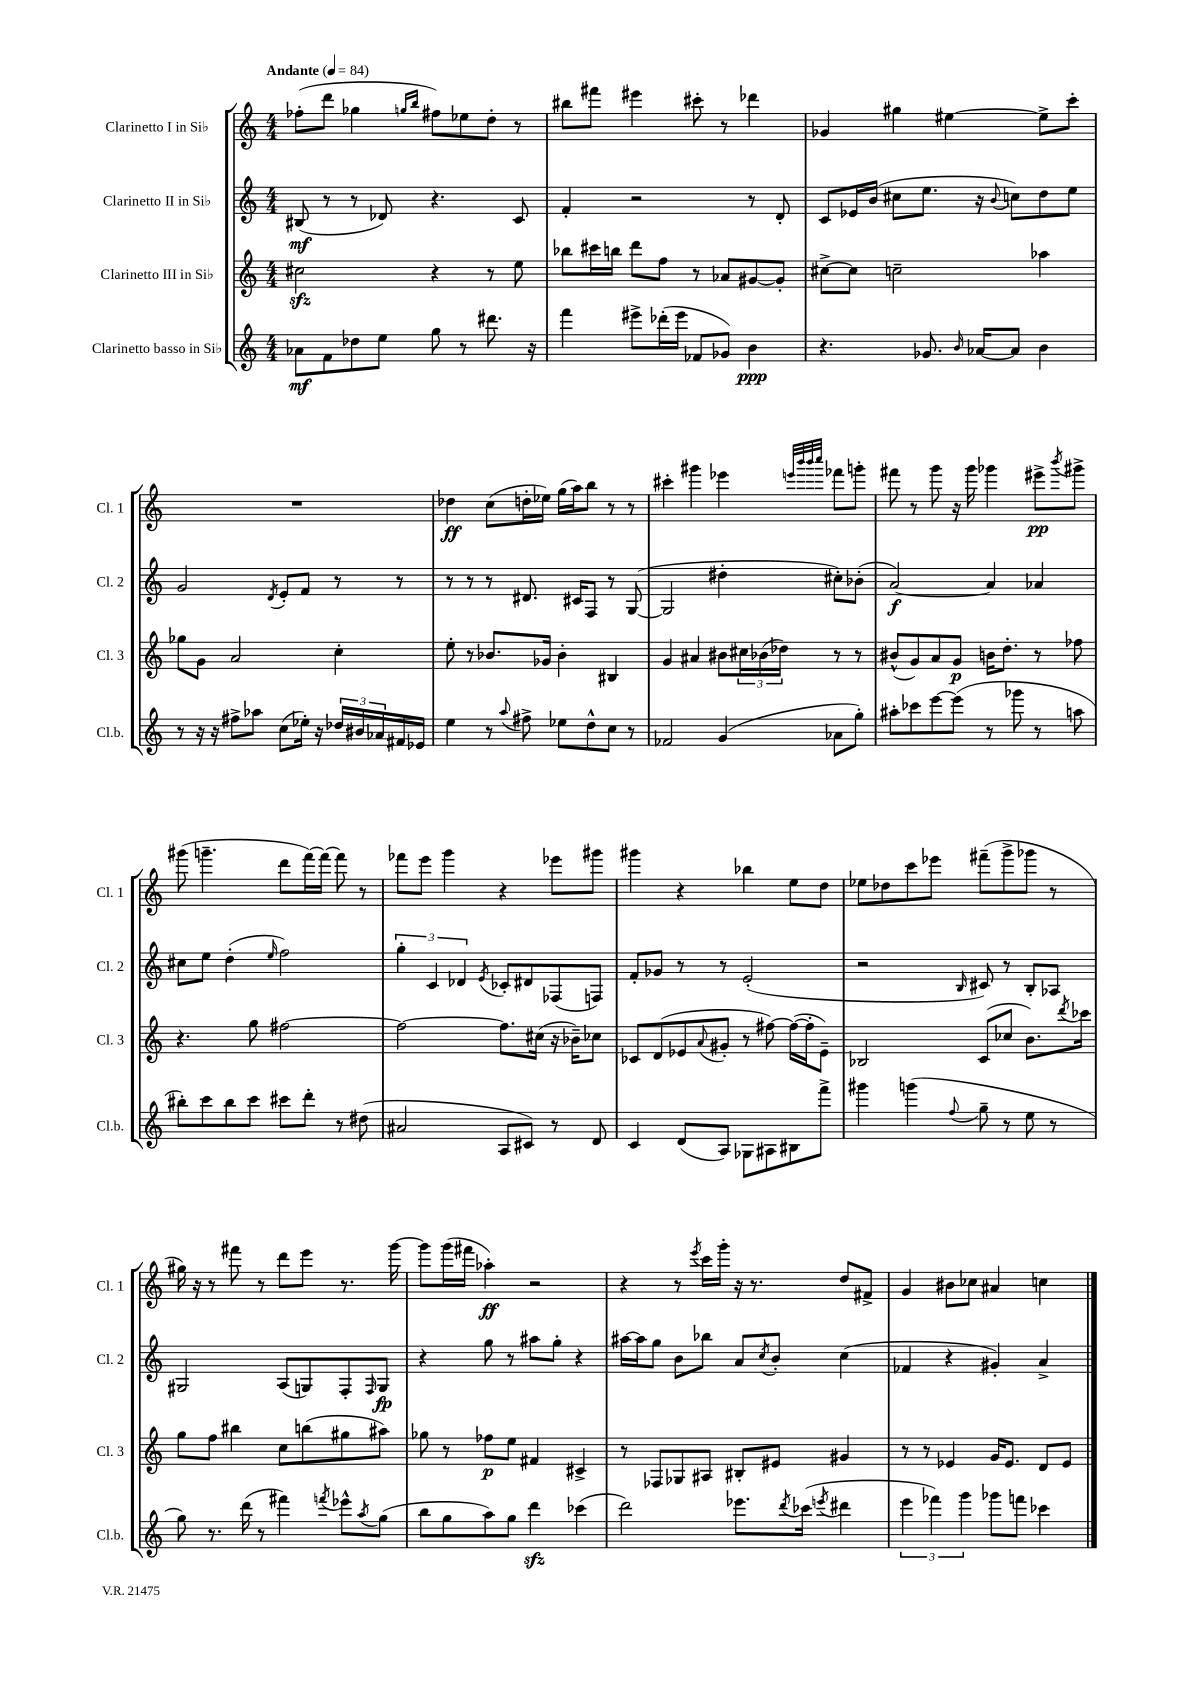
<<
\new StaffGroup <<
\new Staff = "s0" \with { instrumentName = "Clarinetto I in Sib" shortInstrumentName = "Cl. 1" } {
    \clef treble \key c \major \numericTimeSignature \time 4/4 \tempo "Andante" 4 = 84
    fes''8-.( d'''8 ges''4 \grace { g''16 b''16 } fis''8) ees''8 d''8-. r8 |
    bis''8 fis'''8 eis'''4 cis'''8-. r8 des'''4 |
    ges'4 gis''4 eis''4~ eis''8-> c'''8-. |
    R1 |
    des''4\ff c''8( d''16-. ees''16) g''16( a''16) b''8 r8 r8 |
    cis'''4-. gis'''4 ees'''4 \grace { e'''32 b'''32 b'''32 c''''32 } fes'''8 g'''8-. |
    fis'''8 r8 g'''8 r16 g'''16 ges'''4 eis'''8->\pp \acciaccatura { b'''8 } gis'''8-> |
    gis'''8( g'''4.-- d'''8 f'''16~) f'''16~ f'''8 r8 |
    fes'''8 e'''8 g'''4 r4 ees'''8 gis'''8 |
    gis'''4 r4 bes''4 e''8 d''8 |
    ees''8 des''8 c'''8 ees'''8 fis'''8--( g'''8-> ges'''8 r8 |
    gis''16) r16 r8 fis'''8 r8 d'''8 e'''8 r8. g'''16~ |
    g'''8 g'''16( fis'''16 aes''4-.\ff) r2 |
    r4 r8 \acciaccatura { e'''8 } c'''16 g'''16-. r16 r8. d''8 fis'8-> |
    g'4 bis'8 ces''8 ais'4 c''4 \bar "|." |
}
\new Staff = "s1" \with { instrumentName = "Clarinetto II in Sib" shortInstrumentName = "Cl. 2" } {
    \clef treble \key c \major \numericTimeSignature \time 4/4
    bis8\mf( r8 r8 des'8) r4. c'8 |
    f'4-. r2 r8 d'8-. |
    c'8 ees'16 b'16( cis''8 e''8. r16 \appoggiatura { b'8 } c''8) d''8 e''8 |
    g'2 \acciaccatura { d'8 } e'8-. f'8 r8 r8 |
    r8 r8 r8 dis'8. cis'16 f8 r8 g8~( |
    g2 dis''4-. cis''8-.) bes'8-.( |
    a'2~\f) a'4 aes'4 |
    cis''8 e''8 d''4-.( \grace { e''16 } f''2) |
    \tuplet 3/2 { g''4-. c'4 des'4 } \acciaccatura { e'8 } ces'8-. dis'8 fes8( f8) |
    f'8-. ges'8 r8 r8 e'2-.( |
    r2 \grace { b16 } cis'8) r8 b8-. aes8 |
    gis2 a8( g8) f8-. \grace { f16 } g8\fp |
    r4 g''8 r8 ais''8 g''8-. r4 |
    ais''16~ ais''16 g''8 b'8 bes''8 a'8 \acciaccatura { c''8 } b'8-. c''4( |
    fes'4 r4 gis'4-.) a'4-> \bar "|." |
}
\new Staff = "s2" \with { instrumentName = "Clarinetto III in Sib" shortInstrumentName = "Cl. 3" } {
    \clef treble \key c \major \numericTimeSignature \time 4/4
    cis''2\sfz r4 r8 e''8 |
    bes''8 cis'''16 b''16 d'''8 f''8 r8 aes'8 gis'8~ gis'8-. |
    cis''8~-> cis''8 c''2-- aes''4 |
    ges''8 g'8 a'2 c''4-. |
    e''8-. r8 bes'8. ges'16 bes'4-. bis4 |
    g'4 ais'4 bis'8 \tuplet 3/2 { cis''16 bes'16( des''16) } r8 r8 |
    bis'8-^( g'8) a'8 g'8\p b'16 d''8.-. r8 fes''8 |
    r4. g''8 fis''2~ |
    fis''2~ fis''8. cis''16( r16 bes'16--) ces''8 |
    ces'8 d'8( ees'8 \appoggiatura { a'8 } gis'8-. r8 fis''8~) fis''16~( fis''16-. ees'8--) |
    bes2 c'8( ces''8 b'8.) \acciaccatura { d'''8 } ces'''16 |
    g''8 f''8 bis''4 c''8 b''8( gis''8 ais''8) |
    ges''8 r8 fes''8\p e''8 fis'4 cis'4-> |
    r8 fes8 ges8 ais8 bis8-. eis'8 gis'4 |
    r8 r8 ees'4 g'16 ees'8. d'8 ees'8 \bar "|." |
}
\new Staff = "s3" \with { instrumentName = "Clarinetto basso in Sib" shortInstrumentName = "Cl.b." } {
    \clef treble \key c \major \numericTimeSignature \time 4/4
    aes'8\mf f'8 des''8 e''8 g''8 r8 dis'''8. r16 |
    f'''4 eis'''8-> des'''16-.( eis'''16 fes'8 ges'8) b'4\ppp |
    r4. ges'8. \grace { b'16 } aes'16~ aes'8 b'4 |
    r8 r16 r16 fis''8-> aes''8 c''8( ees''16-.) r16 \tuplet 3/2 { des''16 bis'16 aes'16 } fis'16 ees'16 |
    e''4 r8 \appoggiatura { a''8 } fis''8-> ees''8 d''8-^ c''8 r8 |
    fes'2 g'4( aes'8 g''8-.) |
    ais''8-. ces'''8 e'''8~ e'''8( r8 ges'''8 r8 a''8 |
    bis''8-.) c'''8 bis''8 c'''8 cis'''8 d'''8-. r8 dis''8( |
    ais'2 a8 cis'8) r8 d'8 |
    c'4 d'8( a8) ges8 ais8 bis8 f'''8-> |
    gis'''4 g'''4( \appoggiatura { f''8 } g''8-- r8 e''8 r8 |
    g''8) r8. d'''16( r8 fis'''4) \acciaccatura { f'''8 } ees'''8-^ \acciaccatura { a''8 } g''8( |
    b''8 g''8 a''8) g''8 d'''4\sfz ces'''4( |
    d'''2) ees'''8. \acciaccatura { d'''8 } ces'''16( \acciaccatura { e'''8 } dis'''4 |
    \tuplet 3/2 { e'''4 fes'''4) g'''4 } ges'''8 f'''8 ces'''4 \bar "|." |
}
>>
>>
\layout { \context { \Score \remove "Bar_number_engraver" } }
